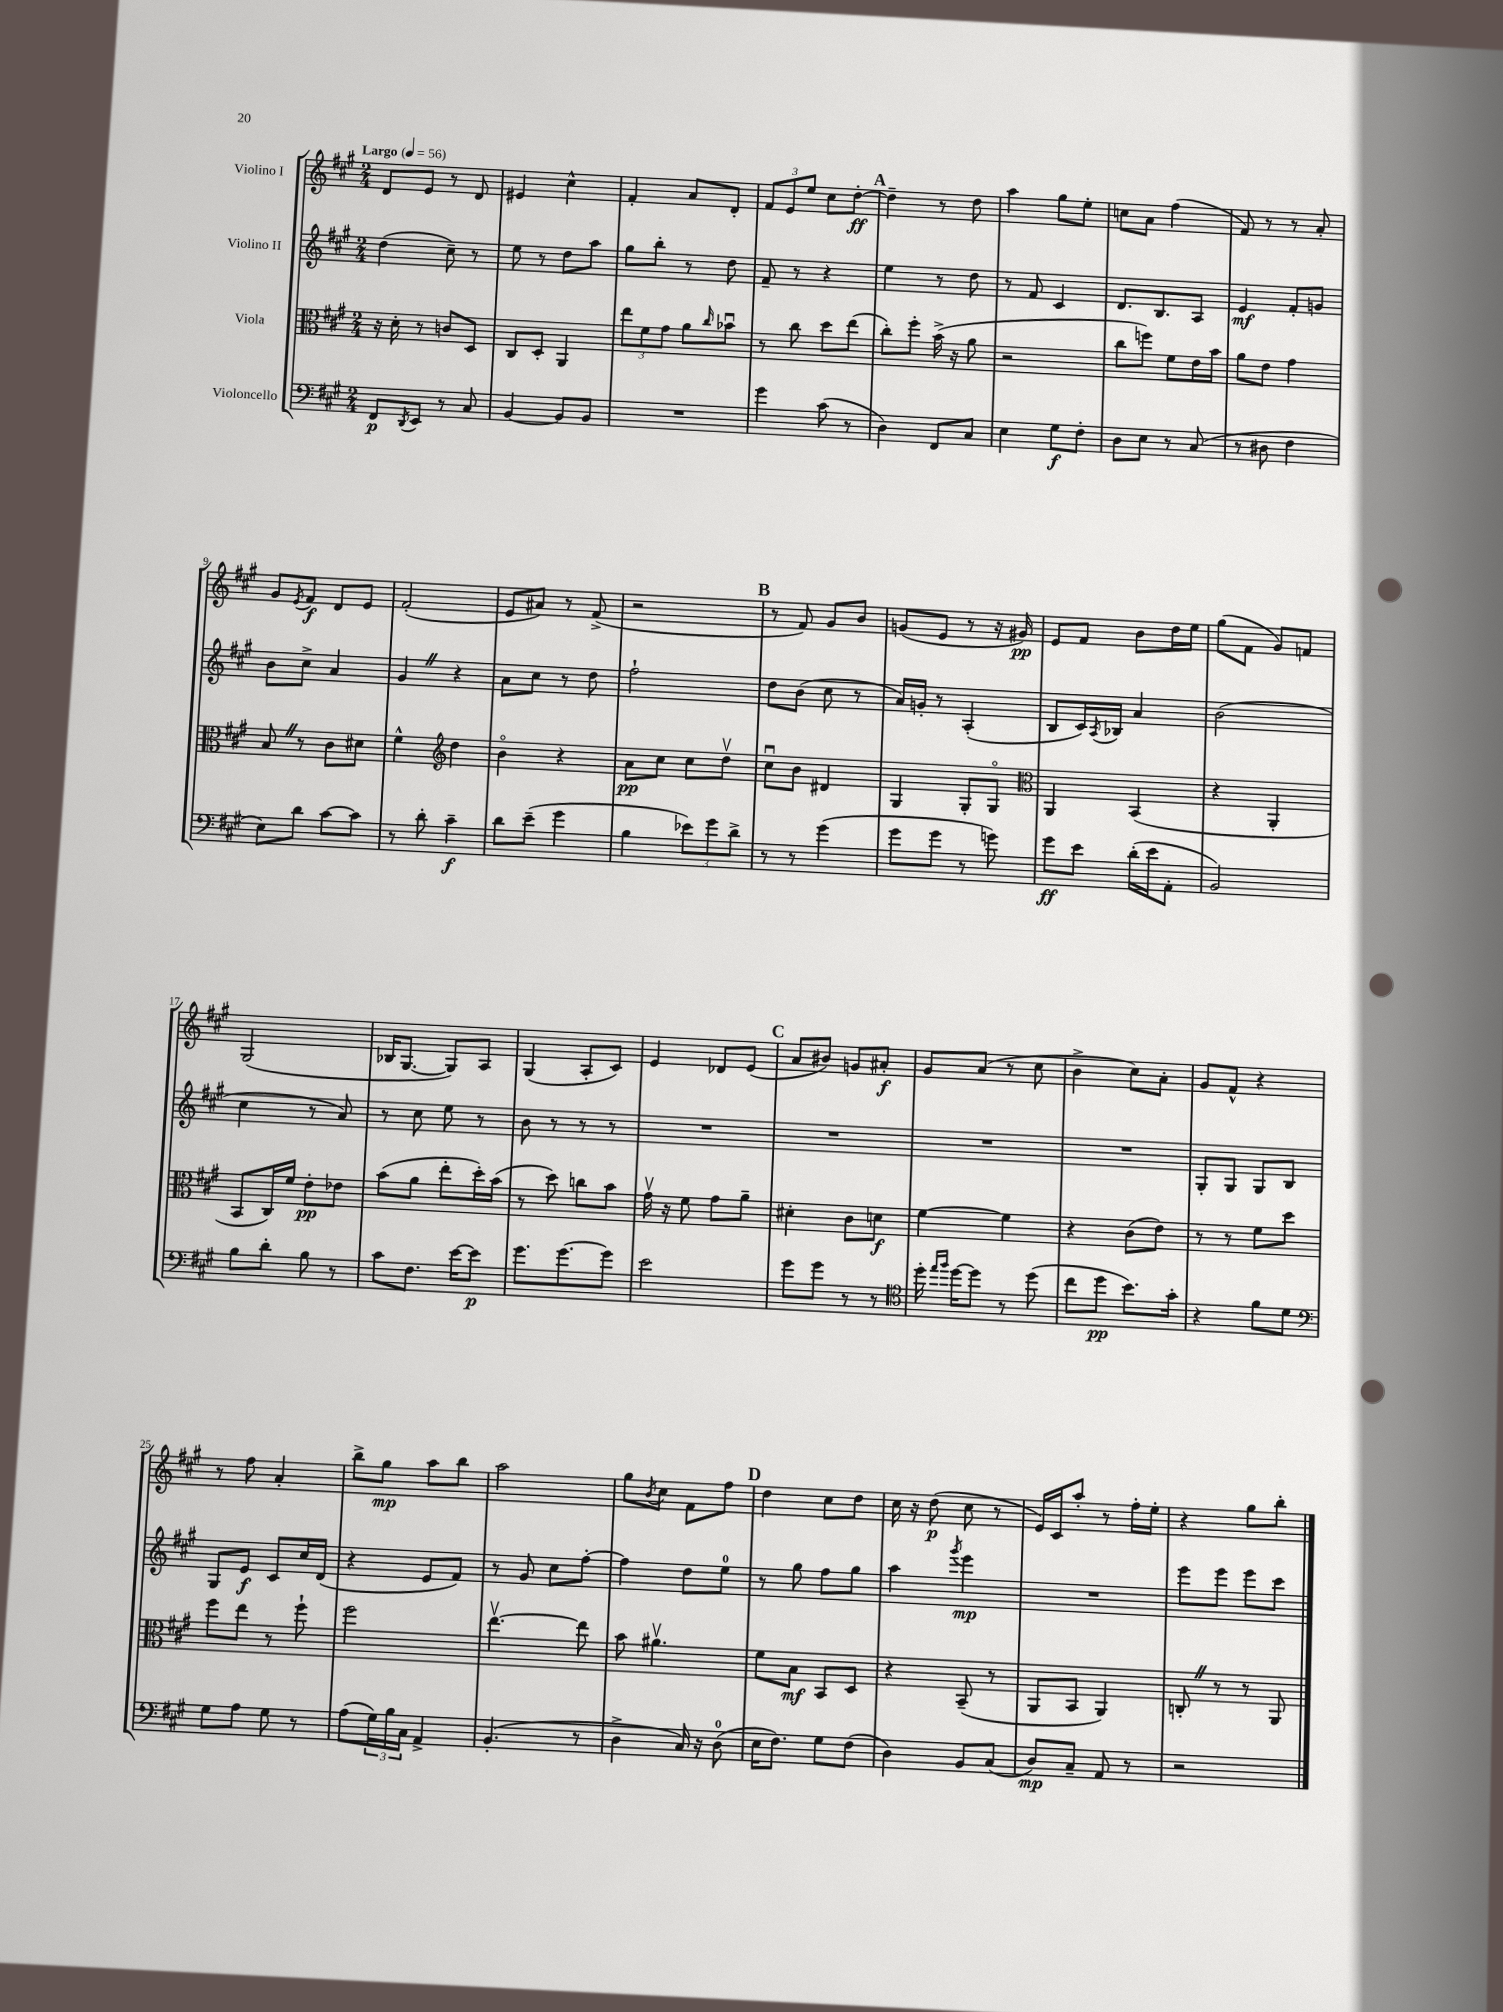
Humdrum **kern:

**kern	**kern	**kern	**kern
*staff4	*staff3	*staff2	*staff1
*clefF4	*clefC3	*clefG2	*clefG2
*k[f#c#g#]	*k[f#c#g#]	*k[f#c#g#]	*k[f#c#g#]
*M2/4	*M2/4	*M2/4	*M2/4
*MM56	*MM56	*MM56	*MM56
8FF#	16r	(4dd	8d
.	16d'	.	.
8qDD	.	.	.
8EE	8r	.	8e
8r	8c	8cc#~)	8r
8C#	8D	8r	8d
=	=	=	=
[4BB	8C#	8ee	4e#
.	8D'	8r	.
8BB]	4AA	8dd	4cc#^^
8BB	.	8aa	.
=	=	=	=
2r	12ee	8gg#	4f#'
.	12f#	.	.
.	.	8bb'	.
.	12g#	.	.
.	8a	8r	8a
.	16qqcc#	.	.
.	8b-u	8dd	8d'
=	=	=	=
4g#	8r	8f#~	12f#
.	.	.	12e
.	8cc#	8r	.
.	.	.	12ee
(8c#	8dd	4r	8cc#
8r	(8ee	.	[8dd'
=	=	=	=
4D)	8cc#')	4ee	4dd~]
.	8ff#'	.	.
8FF#	(16b^	8r	8r
.	16r	.	.
8C#	8a	8dd	8dd
=	=	=	=
4E	2r	8r	4aa
.	.	8f#	.
8G#	.	4c#	8gg#
8F#'	.	.	8ee'
=	=	=	=
8D	8cc#	8.d	8cc
8E	8ff)	.	8a
.	.	8.B	.
8r	8f#	.	(4ff#
(8C#	16e	8A	.
.	16b	.	.
=	=	=	=
8r	8a	4e	8f#)
8D#	8e	.	8r
4F#	4g#	8f#'	8r
.	.	8g	8a'
=	=	=	=
8E)	8B	8b	8g#
.	.	.	8qe
8d	8r	8cc#^	8f#
[8c#	8c#	4a	8d
8c#]	8d#	.	8e
=	=	=	=
8r	4f#^^	4g#	(2f#'
8d'	.	.	.
*	*clefG2	*	*
4c#~	4dd	4r	.
=	=	=	=
8d	4bo	8a	8e
(8e~	.	8cc#	8a#)
4g#	4r	8r	8r
.	.	8dd	(8f#^
=	=	=	=
4B	8a	2ff#`	2r
.	8cc#	.	.
12e-)	8cc#	.	.
12g#	.	.	.
.	8ddv	.	.
12d^	.	.	.
=	=	=	=
8r	8cc#u	8dd	8r
8r	8b	(8b	8f#)
(4g#	4d#	8cc#	8g#
.	.	8r	8b
=	=	=	=
8g#	4G#	16a)	(8g
.	.	16g'	.
8g#	.	8r	8e
8r	8G#'	(4A'	8r
8g)	8G#o	.	16r
.	.	.	16g#)
=	=	=	=
*	*clefC3	*	*
8g#	4AA	8B	8e
8e	.	16c#)	8f#
.	.	8qA	.
.	.	16B-	.
(16d'	(4BB	4a	8b
16e	.	.	.
8AA'	.	.	16dd
.	.	.	16ee
=	=	=	=
2BB)	4r	(2b	(8gg#
.	.	.	8f#
.	4AA'	.	8g#)
.	.	.	8f
=	=	=	=
8B	8BB	4cc#	(2G#
8d'	16C#)	.	.
.	16f#	.	.
8B	8e'	8r	.
8r	8e-	8a)	.
=	=	=	=
8c#	(8b	8r	16B-
.	.	.	[8.G#
8.F#	8a	8cc#	.
.	8ee'	8ee	8G#])
[16e	.	.	.
8e]	16dd')	8r	8A
.	(16b	.	.
=	=	=	=
8.g#	8r	8b	(4G#
.	8dd)	8r	.
[8.g#	.	.	.
.	8cc	8r	8A'
8g#]	8b	8r	8c#)
=	=	=	=
2e	16g#v	2r	4e
.	16r	.	.
.	8f#	.	.
.	8g#	.	8d-
.	8a~	.	(8e
=	=	=	=
8g#	4d#'	2r	8a
8g#	.	.	8b#)
8r	8c#	.	8g
8r	8d	.	8a#'
=	=	=	=
*clefC4	*	*	*
16dd'	[4f#	2r	8g#
16qqee	.	.	.
16qqff#	.	.	.
[16dd	.	.	.
8dd]	.	.	(8a
8r	4f#]	.	8r
(8dd	.	.	8cc#
=	=	=	=
8cc#	4r	2r	4b^
8dd	.	.	.
8.b)	(8c#	.	8cc#)
.	8e)	.	8a'
16g#'	.	.	.
=	=	=	=
4r	8r	8G#'	8g#
.	8r	8G#	8f#^^
8f#	8f#	8G#	4r
8d	8dd	8B	.
=	=	=	=
*clefF4	*	*	*
8G#	8ff#	8G#	8r
8A	8ee	8e	8ff#
8G#	8r	8c#	4a'
8r	8ff#`	16cc#	.
.	.	(16d	.
=	=	=	=
(8A	2ff#	4r	8bb^
24G#)	.	.	8gg#
24B	.	.	.
24C#	.	.	.
4AA^	.	8e	8aa
.	.	8f#)	8bb
=	=	=	=
(4.BB'	[4.eev	8r	2aa
.	.	8g#	.
.	.	8cc#	.
8r	8ee]	[8ff#'	.
=	=	=	=
4D^	8b	4ff#]	8gg#
.	.	.	8qb
.	4.a#v	.	8cc#
16C#)	.	8dd	8f#
16r	.	.	.
(8D	.	8ee	8ff#
=	=	=	=
16E	8f#	8r	4dd
8.F#)	.	.	.
.	8B	8gg#	.
8G#	8BB	8ff#	8cc#
(8F#	8D	8gg#	8dd
=	=	=	=
4D)	4r	4aa	16cc#
.	.	.	16r
.	.	.	(8dd
.	.	8qggg#	.
8BB	(8BB~	4eee	8cc#
(8C#	8r	.	8r
=	=	=	=
8D)	8AA	2r	16e)
.	.	.	16c#
8C#~	8BB	.	8aa'
8AA	4AA)	.	8r
8r	.	.	16ff#'
.	.	.	16ee'
=	=	=	=
2r	8C'	8eee	4r
.	8r	8eee	.
.	8r	8eee	8gg#
.	8AA	8ccc#	8bb'
==	==	==	==
*-	*-	*-	*-
